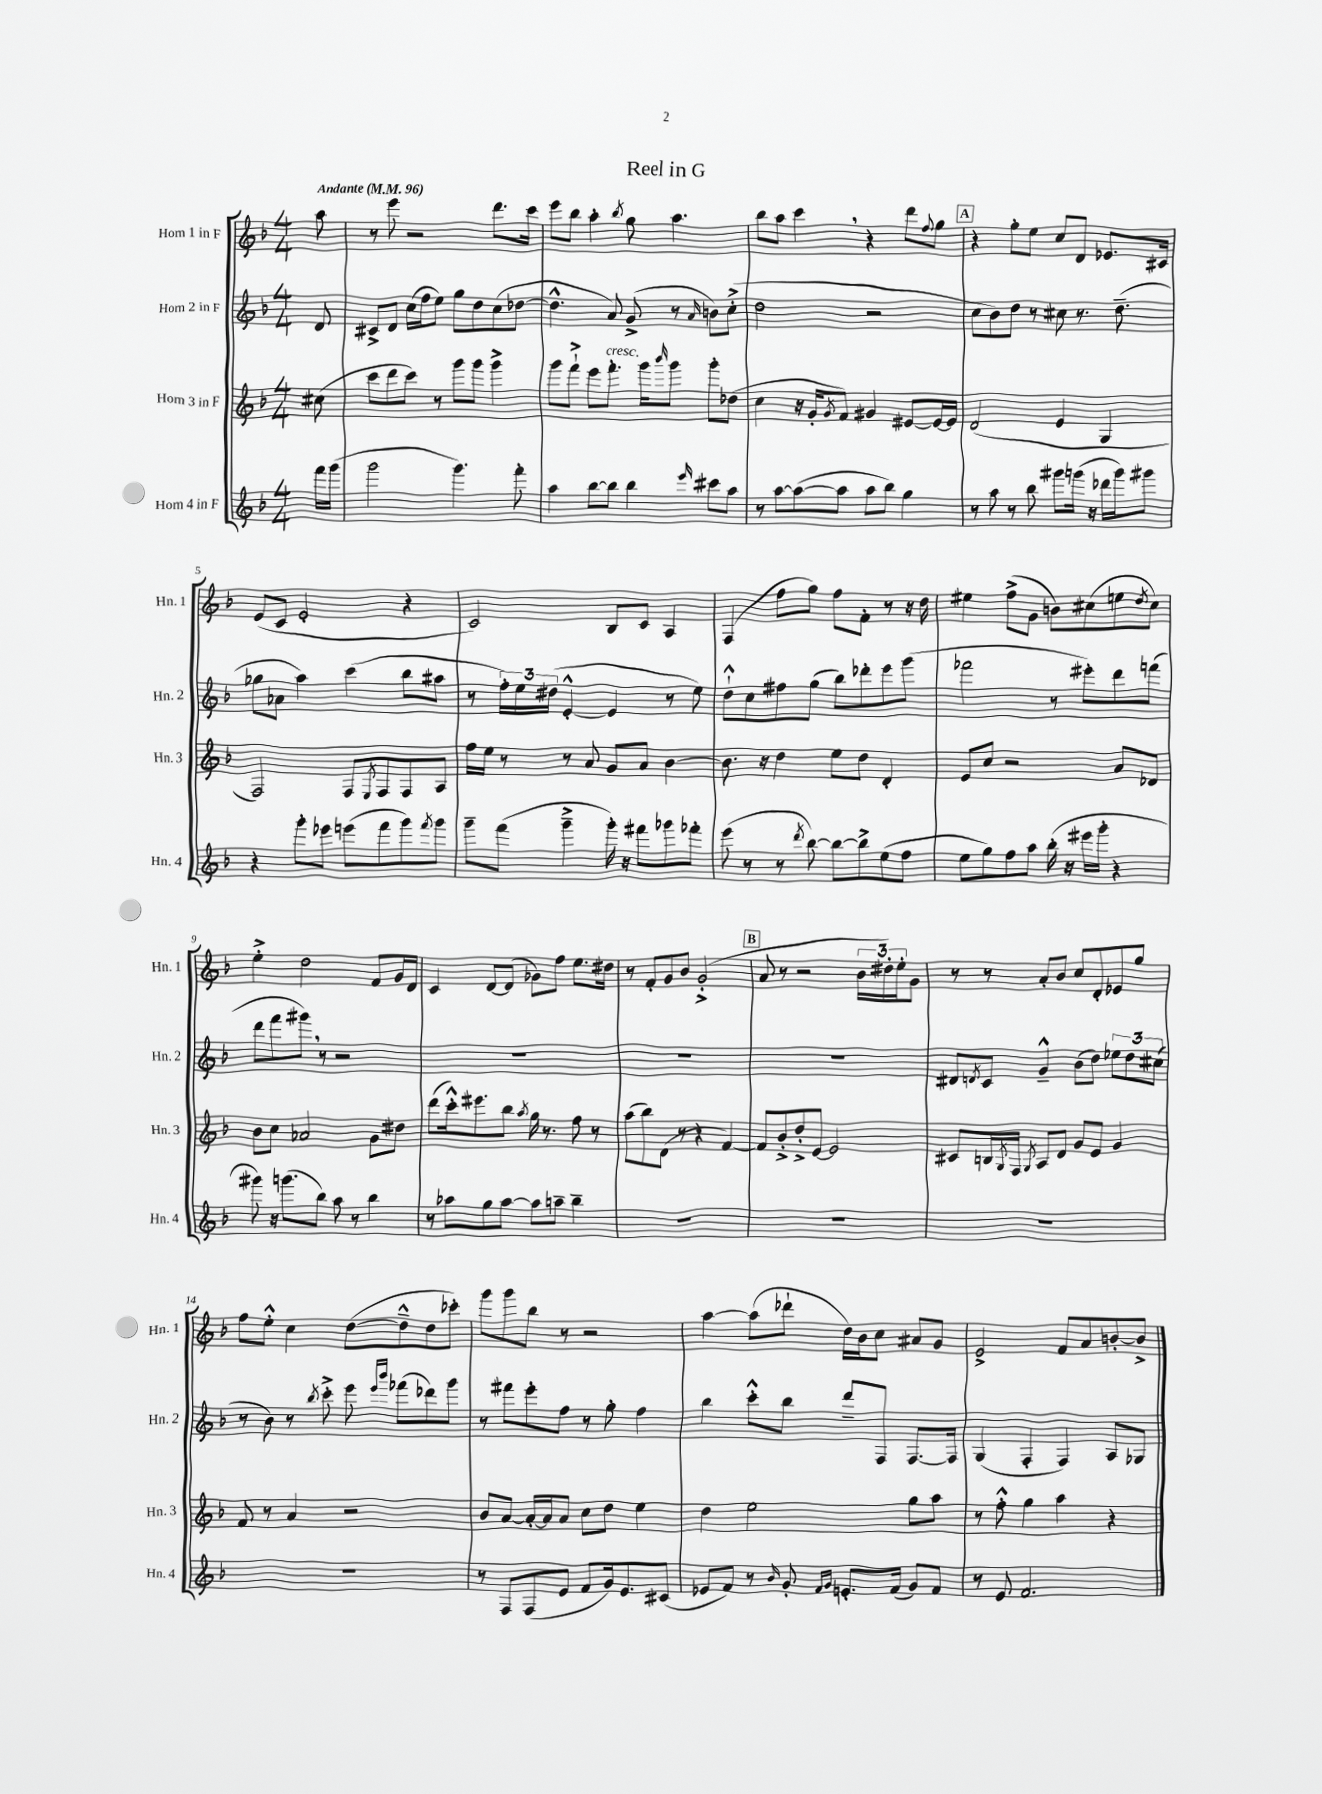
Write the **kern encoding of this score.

**kern	**kern	**kern	**kern
*part4	*part3	*part2	*part1
*staff4	*staff3	*staff2	*staff1
*I"Horn 4 in F	*I"Horn 3 in F	*I"Horn 2 in F	*I"Horn 1 in F
*I'Hn. 4	*I'Hn. 3	*I'Hn. 2	*I'Hn. 1
*clefG2	*clefG2	*clefG2	*clefG2
*k[b-]	*k[b-]	*k[b-]	*k[b-]
*M4/4	*M4/4	*M4/4	*M4/4
*MM96	*MM96	*MM96	*MM96
=	=	=	=
!	!	!	!LO:TX:a:B:t=Andante
16fff\LL	(8cc#X\	8d/	8aa\
(16ggg\JJ	.	.	.
=1	=1	=1	=1
2ggg\	8ccc\L	8c#X^/L	8r
.	8ddd\	8d/J	8eee\
.	8ccc\J)	(16cc\LL	2r
.	.	16ff\J	.
.	8r	8ee\J)	.
4.ggg\)	8ggg\L	8gg\L	.
.	8ggg\J	8dd\	.
.	4ggg^\	(8cc\	8.ddd\L
8fff'\	.	[8dd-X\J	.
.	.	.	16ccc\Jk
=2	=2	=2	=2
4aa\	8ggg\L	4.dd-^^\]	8eee\L
.	8fff`^\J	.	8bb-\J
[8bb-\L	8eee\L	.	4aa'\
!	!LO:TX:a:i:t=cresc.	!	!
8bb-\J]	8.fff'\J	8a/)	.
.	.	.	8qbb-/
4bb-\	.	(8g^/	8gg\
.	16ggg\KL	.	.
.	16qqbbb-/	.	.
.	8ggg\J	8r	4.aa\
16qqeee/	.	16qqa/	.
8ccc#X\L	8ggg'\L	8bn\L)	.
8aa\J	(8dd-X\J	(8cc'^\J	.
=3	=3	=3	=3
8r	4cc\	2dd\	8bb-\L
[8aa\L	.	.	8aa\J
(8aa\_	16r	.	4ccc,\
.	16g'/KL	.	.
.	8qg/	.	.
8aa\J]	8f/J)	.	.
8aa\L	4g#X/	2r	4r
8bb-\J)	.	.	.
4gg\	[8e#X/L	.	8ddd\L
.	.	.	8qqff/
.	16e#/L_	.	8gg\J
.	16e#/JJ]	.	.
!!LO:REH:place=s1:t=A
=4	=4	=4	=4
8r	(2d/	8cc\L	4r
8aa\	.	8b-\)	.
8r	.	8dd\J	8gg'\L
8bb-\	.	8r	8ee\J
8ggg#X\L	4e/	8cc#X\	8cc/L
(16gggn\Jk	.	8.r	8d/J
16r	.	.	.
16ddd-X\LL	4G/	.	8.e-X/L
16ggg\J)	.	(8.dd~\	.
8ggg#X\J	.	.	.
.	.	.	16c#X/Jk
!!LO:LB:g=z
=5	=5	=5	=5
4r	2F/)	8gg-X\L	(8e/L
.	.	8a-X\J	8c/J
8ggg'\L	.	4aa\)	2e'/
8eee-X\J	.	.	.
(8eeen\L	8F/L	(4ccc\	.
.	8qE/	.	.
8fff\	8F/	.	.
8ggg\)	8F/	8bb-\L	4r
8qfff/	.	.	.
8ggg\J	8A/J	8aa#X\J	.
=6	=6	=6	=6
8ggg~\L	16ff\LL	8r	2c/)
.	16ee\JJ	.	.
(8fff\J	8r	24ff'\LL)	.
.	.	24ee\	.
.	.	(24dd#X\JJ	.
4ggg~^\	8r	[4e'^^/	.
.	8a/	.	.
16ggg'\)	8g/L	4e/]	8B-/L
16r	.	.	.
8fff#X\L	8a/J	.	8c/J
8ggg-X\	[4b-\	8r	4A/
8fff-X'\J	.	8ee\)	.
=7	=7	=7	=7
(8eee\	8.b-\]	8dd`^^\L	(4F/
8r	.	8cc\	.
.	16r	.	.
8r	4dd\	8ff#X\	8ff\L
8qddd/	.	.	.
[8bb-\)	.	(8gg\J	8gg\J)
8bb-\L_	8ee\L	8bb-\L)	8ff\L
8bb-^\]	8dd\J	8ddd-X'\	8f'\J
(8ee\	4d'/	8eee\	8r
8ff\J	.	(8ggg\J	16r
.	.	.	16dd\
=8	=8	=8	=8
8ee\L	8e/L	2fff-X\	4ee#X\
8gg\)	8cc/J	.	.
8ff\	2r	.	(8ff^\L
8aa\J	.	.	8g\J
(16bb-'\	.	8r	8bn\L)
16r	.	.	.
16eee#X\LL	.	8eee#X'\L)	(8cc#X\
16ggg'\JJ	.	.	.
4r	8a/L	8ddd\	8een\
.	.	.	8qdd/
.	8d-X/J	(8fffn\J	8cc#\J)
!!LO:LB:g=z
=9	=9	=9	=9
8ggg#X\)	8b-\L	8ddd\L	4ee'^\
16r	8cc\J	8fff\	.
(8.gggn\L	.	.	.
.	2a-X/	8ggg#X,\J)	2dd\
8bb-\J)	.	8r	.
8aa\	.	2r	.
8r	.	.	.
4bb-\	8g\L	.	8f/L
.	8dd#X\J	.	16g/L
.	.	.	16d/JJ
=10	=10	=10	=10
8r	(8ddd\L	1r	4c/
8aa-X\L	16ccc'^^\k)	.	.
.	8.eee#X\	.	.
8gg\	.	.	[8d/L
[8aa-\J	8bb-\J	.	(8d/J]
.	8qaa/	.	.
8aa-\L]	16gg\	.	8g-X\L)
.	8.r	.	.
8aan~\J	.	.	8ff\J
4bb-~\	8ff\	.	8.ee\L
.	8r	.	.
.	.	.	16dd#X\Jk
=11	=11	=11	=11
1r	(8aa\L	1r	8r
.	8bb-\)	.	8f'/L
.	(8d\J	.	8g/
.	8r	.	8b-/J
.	4r	.	(2g'^/
.	[4f/)	.	.
!!LO:REH:place=s1:t=B
=12	=12	=12	=12
1r	8f/L]	1r	8a/
.	8b-'^/	.	8r
.	8dd'^/	.	2r
.	[8e/J	.	.
.	2e/]	.	.
.	.	.	24b-\LL
.	.	.	24dd#X'\)
.	.	.	24ee'\J
.	.	.	8g\J
=13	=13	=13	=13
1r	8c#X/L	8d#X/L	8r
.	.	8qdn/	.
.	16Bn/L	8c/J	8r
.	8qG/	.	.
.	16F/JJ	.	.
.	8qG/	.	.
.	8A/L	4g~^^/	8a'/L
.	8d/J	.	8b-/J
.	8g/L	(8b-\L	8cc/L
.	8e/J	8dd\J)	8d'/
.	4g/	12ee-X\L	8e-X/
.	.	12dd\	.
.	.	.	8gg/J
.	.	(12cc#X\J	.
!!LO:LB:g=z
=14	=14	=14	=14
1r	8f/	8r	8ff\L
.	8r	8b-\)	8ee'^^\J
.	4a/	8r	4cc\
.	.	8qbb-/	.
.	.	8ccc'^\	.
.	2r	8eee\	([8dd\L
.	.	16qqeee/LL	.
.	.	16qqbbb-/JJ	.
.	.	(8fff-X\L	8dd~^^\]
.	.	8ddd-X\)	8dd\
.	.	8ggg\J	8ccc-X'\J)
=15	=15	=15	=15
8r	8b-/L	8r	8ggg\L
8F/L	[8a/J	8fff#X\L	8ggg\
(8F/	16a'/LL_	8eee'\	8bb-\J
.	16a/J]	.	.
8e/J	8a/J	8ff\J	8r
8f/L	8cc\L	8r	2r
16g/k)	8dd\J	8gg'\	.
8.e/	.	.	.
.	4ee\	4ff\	.
(8c#X/J	.	.	.
=16	=16	=16	=16
8e-X/L	4dd\	4bb-\	[4aa\
8f/J)	.	.	.
8r	2ee\	8ccc'^^\L	(8aa\L]
16qqb-/	.	.	.
8g'/	.	8bb-\J	8ddd-X`\J
16qqf/LL	.	.	.
16qqg/JJ	.	.	.
8.en'/L	.	8ddd~/L	16dd\LL)
.	.	.	16b-\J
.	.	8F/J	8cc\J
(16f/Jk	.	.	.
8g/L)	8gg\L	[8.F/L	8a#X/L
8f/J	8aa\J	.	8g/J
.	.	16F/Jk]	.
=17	=17	=17	=17
8r	8r	(4G/	2e^/
8e/	8ff'^^\	.	.
2.f/	4gg\	4F'/	.
.	4aa\	4F/)	8f/L
.	.	.	8a/
.	4r	8A/L	[8bn'/
.	.	8G-X/J	8b^/J]
==	==	==	==
*-	*-	*-	*-
